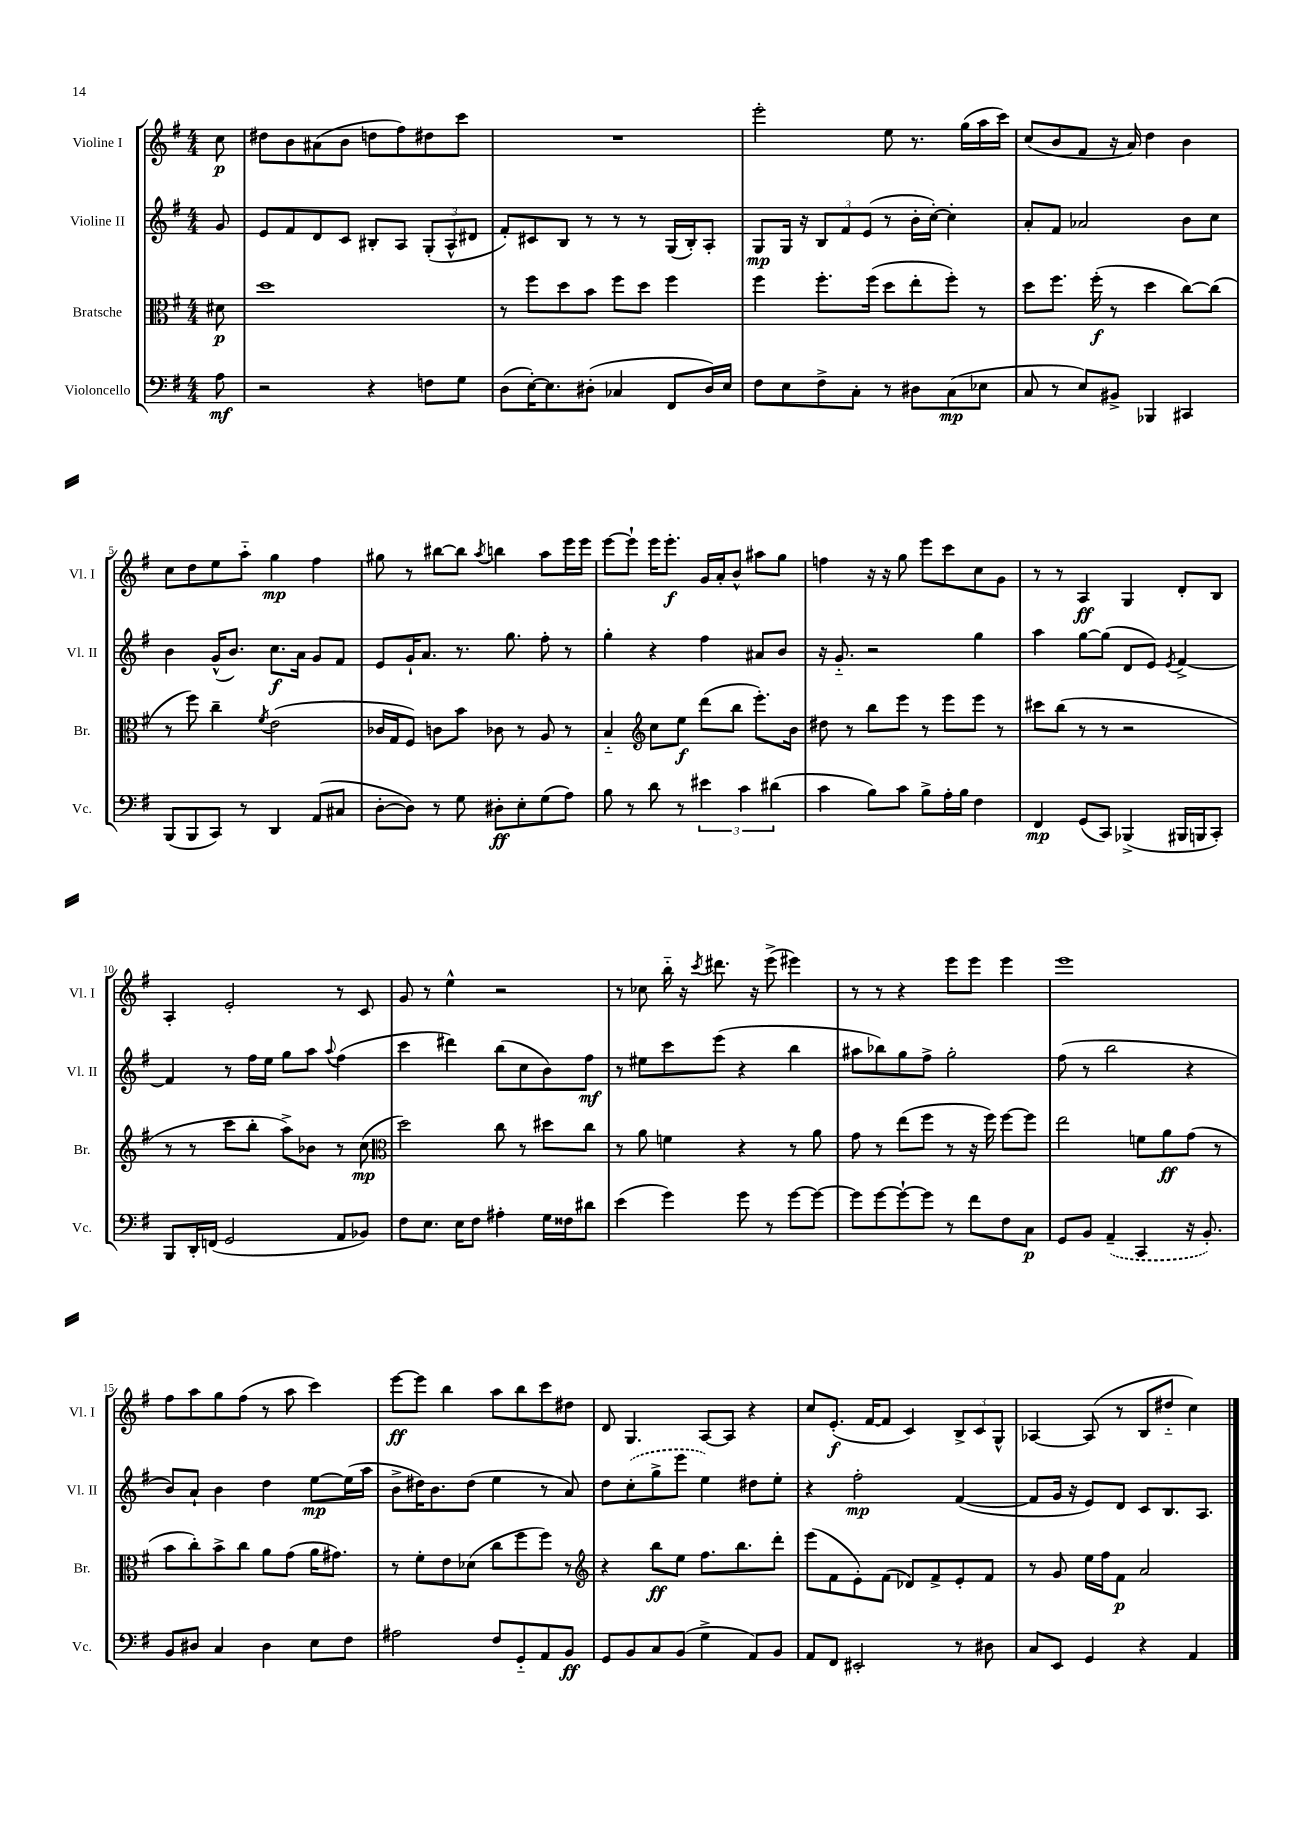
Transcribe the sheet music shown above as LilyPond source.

<<
\new StaffGroup <<
\new Staff = "s0" \with { instrumentName = "Violine I" shortInstrumentName = "Vl. I" } {
    \clef treble \key g \major \numericTimeSignature \time 4/4 \partial 8
    c''8\p |
    dis''8 b'8 ais'8( b'8 d''8 fis''8) dis''8 c'''8 |
    R1 |
    e'''2-. e''8 r8. g''16( a''16 c'''16) |
    c''8( b'8 fis'8 r16 a'16) d''4 b'4 |
    c''8 d''8 e''8 a''8-_ g''4\mp fis''4 |
    gis''8 r8 bis''8~ bis''8 \acciaccatura { a''8 } b''4 a''8 e'''16 e'''16 |
    e'''8~ e'''8-! e'''16 e'''8.-.\f g'16 a'16-. b'8-^ ais''8 g''8 |
    f''4 r16 r16 g''8 e'''8 c'''8 c''8 g'8 |
    r8 r8 a4\ff g4 d'8-. b8 |
    a4-. e'2-. r8 c'8 |
    g'8 r8 e''4-^ r2 |
    r8 ces''8 b''16-_ r16 \acciaccatura { c'''8 } dis'''8. r16 e'''8->( eis'''4) |
    r8 r8 r4 e'''8 e'''8 e'''4 |
    e'''1 |
    fis''8 a''8 g''8 fis''8( r8 a''8 c'''4) |
    e'''8~\ff e'''8 b''4 a''8 b''8 c'''8 dis''8 |
    d'8 g4. a8~ a8 r4 |
    c''8 e'8.-.\f( fis'16~ fis'8 c'4) \tuplet 3/2 { b8-> c'8 g8-^ } |
    aes4~ aes8( r8 b8 dis''8-_ c''4) \bar "|." |
}
\new Staff = "s1" \with { instrumentName = "Violine II" shortInstrumentName = "Vl. II" } {
    \clef treble \key g \major \numericTimeSignature \time 4/4 \partial 8
    g'8 |
    e'8 fis'8 d'8 c'8 bis8-. a8 \tuplet 3/2 { g8-.( a8-^ dis'8 } |
    fis'8-.) cis'8 b8 r8 r8 r8 g16( b16-.) a8-. |
    g8\mp g16 r16 \tuplet 3/2 { b8 fis'8 e'8( } r8 b'16-. c''16~-.) c''4-. |
    a'8-. fis'8 aes'2 b'8 c''8 |
    b'4 g'16-^( b'8.) c''8.\f a'16 g'8 fis'8 |
    e'8 g'16-! a'8. r8. g''8. fis''8-. r8 |
    g''4-. r4 fis''4 ais'8 b'8 |
    r16 g'8.-_ r2 g''4 |
    a''4 g''8~ g''8( d'8 e'8) \acciaccatura { e'8 } fis'4~-> |
    fis'4 r8 fis''16 e''16 g''8 a''8 \appoggiatura { a''8 } fis''4( |
    c'''4 dis'''4) b''8( c''8 b'8) fis''8\mf |
    r8 eis''8 c'''8 e'''8( r4 b''4 |
    ais''8 bes''8) g''8 fis''8-> g''2-. |
    fis''8( r8 b''2 r4 |
    b'8) a'8-! b'4 d''4 e''8~\mp e''16( a''16 |
    b'8-> dis''16) b'8. dis''8( e''4 r8 a'8) |
    d''8 \once \slurDashed c''8-.( g''8-> e'''8 e''4) dis''8 e''8-. |
    r4 fis''2-.\mp fis'4~( |
    fis'8 g'16 r16 e'8) d'8 c'8 b8. a8. \bar "|." |
}
\new Staff = "s2" \with { instrumentName = "Bratsche" shortInstrumentName = "Br." } {
    \clef alto \key g \major \numericTimeSignature \time 4/4 \partial 8
    dis'8\p |
    d''1 |
    r8 fis''8 d''8 b'8 fis''8 d''8 fis''4 |
    fis''4 fis''8.-. fis''16( d''8 e''8-. fis''8-.) r8 |
    d''8 fis''8. fis''16-.\f( r8 d''4 c''8~) c''8( |
    r8 fis''8) c''4-- \acciaccatura { fis'8 } e'2( |
    ces'16 g16 fis8) c'8 b'8 ces'8 r8 a8 r8 |
    b4-_ \clef treble c''8 e''8\f d'''8( b''8 e'''8.-.) b'16 |
    dis''8 r8 b''8 e'''8 r8 e'''8 e'''8 r8 |
    cis'''8 b''8( r8 r8 r2 |
    r8 r8 c'''8 b''8-. a''8->) bes'8 r8 c''8\mp( |
    \clef alto d''2) c''8 r8 dis''8 c''8 |
    r8 a'8 f'4 r4 r8 a'8 |
    g'8 r8 e''8( fis''8 r8 r16 fis''16) fis''8~ fis''8 |
    e''2 f'8 a'8\ff g'8( r8 |
    b'8 c''8-.) b'8-> c''8 a'8 g'8( a'16 gis'8.) |
    r8 fis'8-. e'8 des'8( c''8 fis''8 fis''8) r8 |
    \clef treble r4 b''8\ff e''8 fis''8. b''8. d'''8-. |
    e'''8( fis'8 e'8-.) fis'8( des'8) fis'8-> e'8-. fis'8 |
    r8 g'8 e''16 fis''16 fis'8\p a'2 \bar "|." |
}
\new Staff = "s3" \with { instrumentName = "Violoncello" shortInstrumentName = "Vc." } {
    \clef bass \key g \major \numericTimeSignature \time 4/4 \partial 8
    a8\mf |
    r2 r4 f8 g8 |
    d8( e16~-.) e8. dis8-.( ces4 fis,8 dis16) e16 |
    fis8 e8 fis8-> c8-. r8 dis8 c8\mp( ees8 |
    c8 r8 e8) bis,8-> bes,,4 cis,4 |
    b,,8( b,,8 c,8) r8 d,4 a,8( cis8 |
    d8~-. d8) r8 g8 dis8-.\ff e8-. g8( a8) |
    b8 r8 d'8 r8 \tuplet 3/2 { eis'4 c'4 dis'4( } |
    c'4 b8) c'8 b8-> a16-. b16 fis4 |
    fis,4\mp g,8( c,8) bes,,4->( bis,,16 b,,16 c,8-.) |
    b,,8 d,16-. f,16( g,2 a,8 bes,8) |
    fis8 e8. e16 fis8 ais4-. g16 fisis16 dis'8 |
    e'4( g'4) g'8 r8 g'8~ g'8~ |
    g'8 g'8~ g'8~-! g'8 r8 fis'8 fis8 c8\p |
    g,8 b,8 \once \slurDashed a,4--( c,4 r16 b,8.-.) |
    b,8 dis8 c4 dis4 e8 fis8 |
    ais2 fis8 g,8-_ a,8 b,8\ff |
    g,8 b,8 c8 b,8( g4-> a,8) b,8 |
    a,8 fis,8 eis,2-. r8 dis8 |
    c8 e,8 g,4 r4 a,4 \bar "|." |
}
>>
>>
